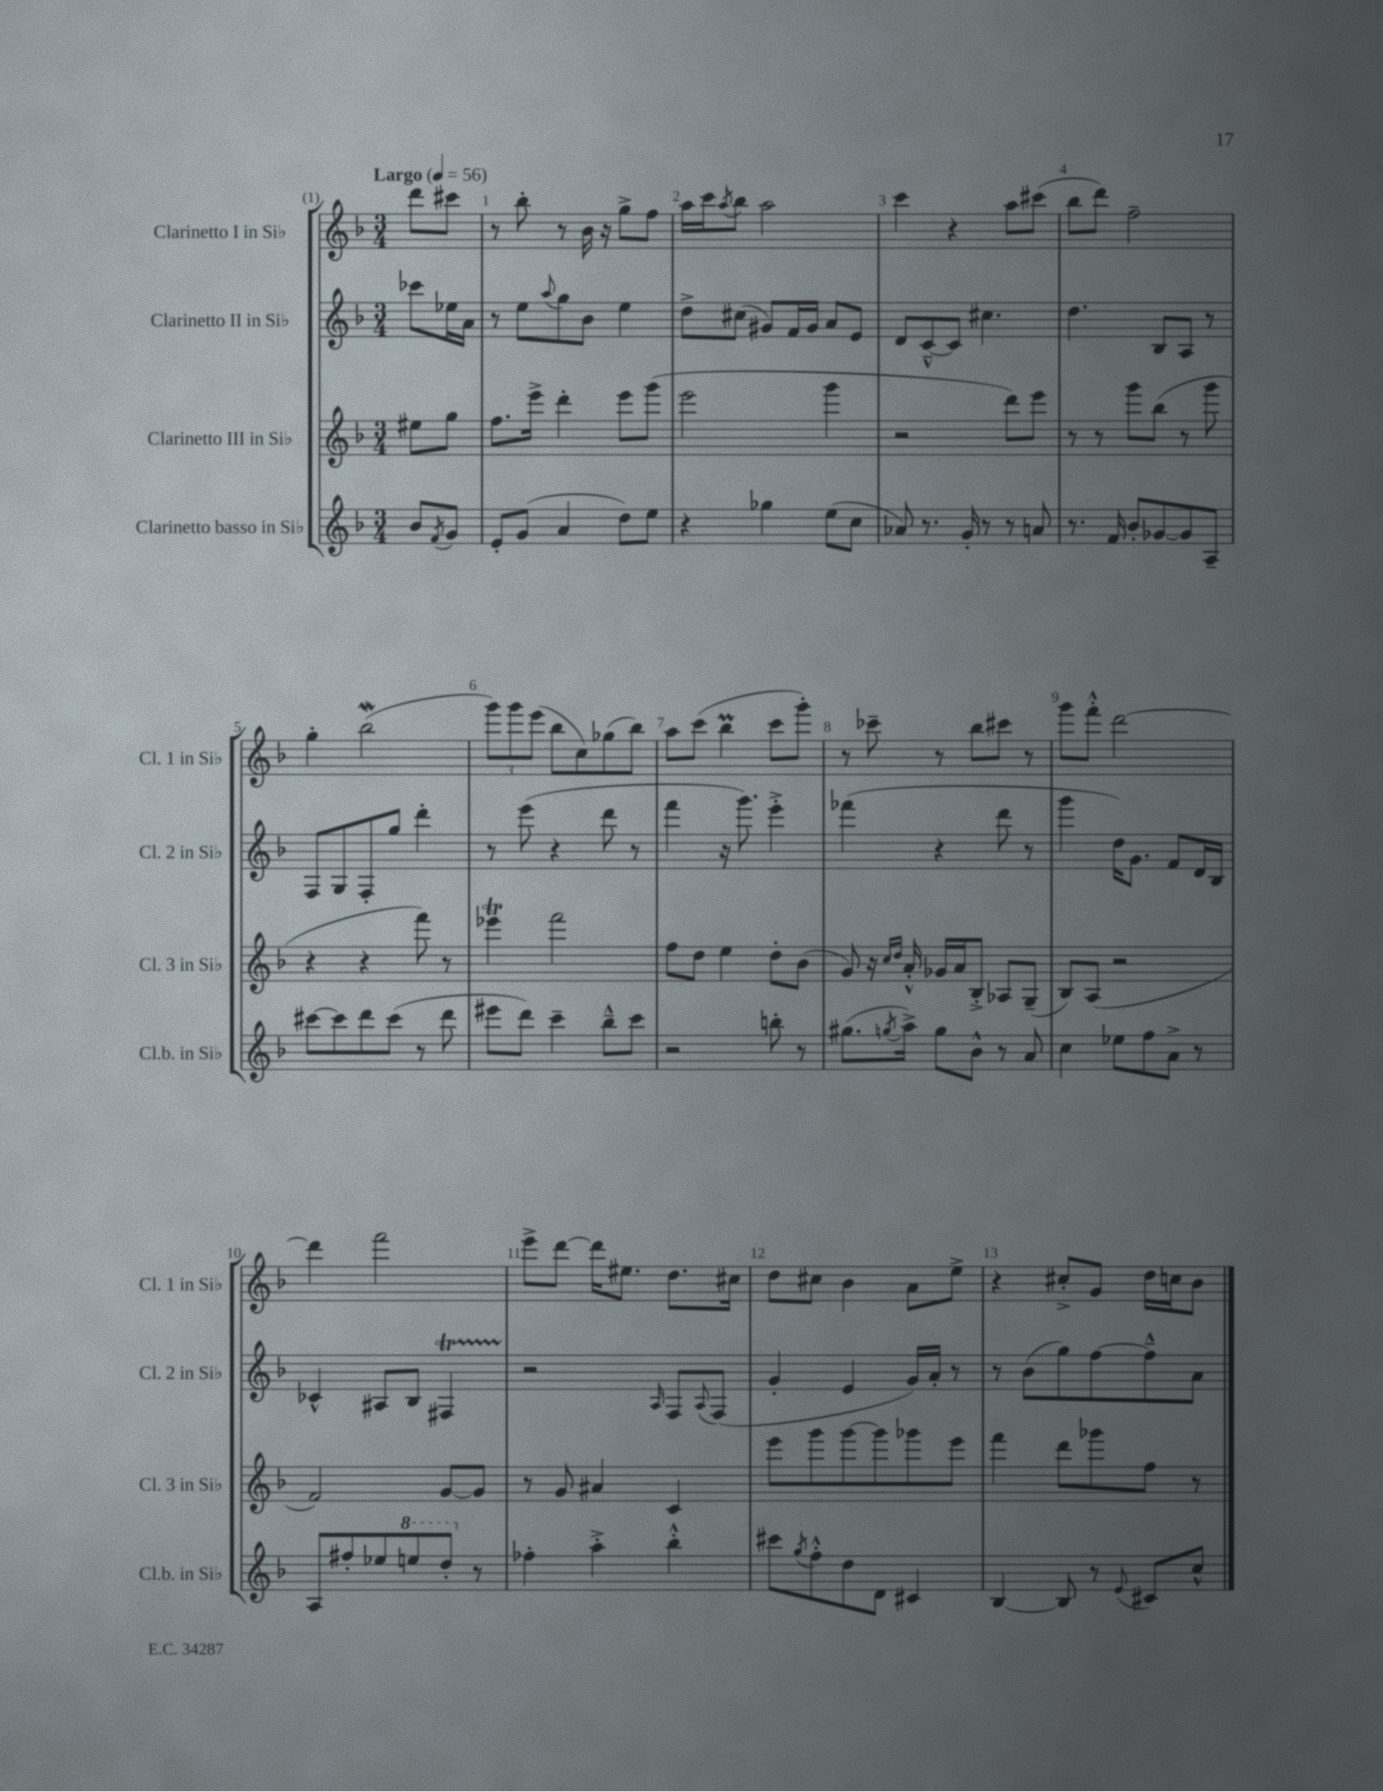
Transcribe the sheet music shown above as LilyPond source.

<<
\new StaffGroup <<
\new Staff = "s0" \with { instrumentName = "Clarinetto I in Sib" shortInstrumentName = "Cl. 1 in Sib" } {
    \clef treble \key f \major \numericTimeSignature \time 3/4 \partial 4 \tempo "Largo" 4 = 56
    d'''8 cis'''8 |
    r8 bes''8-. r8 bes'16 r16 g''8-> f''8 |
    a''16 c'''16 \acciaccatura { a''8 } bes''8 a''2 |
    c'''4 r4 a''8 cis'''8( |
    bes''8 d'''8) f''2-- |
    g''4-. bes''2\mordent( |
    \tuplet 3/2 { g'''8) g'''8 e'''8( } bes''8 c''8) ges''8( bes''8) |
    a''8 c'''8( bes''4\prall c'''8 g'''8-.) |
    r8 ces'''8-- r8 bes''8 cis'''8 r8 |
    g'''8 f'''8-.-^ d'''2~ |
    d'''4 f'''2 |
    e'''8-> d'''8~ d'''16 eis''8. d''8. cis''16 |
    d''8 cis''8 bes'4 a'8 e''8-> |
    r4 cis''8-.-> g'8 d''16 c''16 bes'8 \bar "|." |
}
\new Staff = "s1" \with { instrumentName = "Clarinetto II in Sib" shortInstrumentName = "Cl. 2 in Sib" } {
    \clef treble \key f \major \numericTimeSignature \time 3/4 \partial 4
    ces'''8 ees''16 a'16 |
    r8 e''8 \appoggiatura { a''8 } g''8 bes'8 e''4 |
    d''8-> cis''8( gis'8) f'16 gis'16 a'8 e'8 |
    d'8 c'8~---^ c'8 cis''4. |
    d''4. bes8 a8 r8 |
    f8 g8 f8-. g''8 d'''4-. |
    r8 e'''8( r4 d'''8 r8 |
    f'''4 r16 g'''8.) e'''4-.-> |
    fes'''4( r4 d'''8 r8 |
    g'''4 d''16) g'8. f'8 d'16 bes16 |
    ces'4-^ ais8 bes8 fis4\startTrillSpan |
    r2\stopTrillSpan \grace { a16 } f8 \appoggiatura { a8 } f8( |
    g'4-. e'4 g'16) a'16-. r8 |
    r8 bes'8( g''8) f''8~ f''8---^ a'8 \bar "|." |
}
\new Staff = "s2" \with { instrumentName = "Clarinetto III in Sib" shortInstrumentName = "Cl. 3 in Sib" } {
    \clef treble \key f \major \numericTimeSignature \time 3/4 \partial 4
    eis''8 g''8 |
    f''8. e'''16-> d'''4-. e'''8 g'''8( |
    e'''2 g'''4 |
    r2 d'''8) e'''8 |
    r8 r8 g'''8 bes''8( r8 g'''8 |
    r4 r4 f'''8) r8 |
    ees'''4\trill f'''2 |
    f''8 d''8 e''4 d''8-. bes'8( |
    g'8) r16 \grace { c''16 d''16 } a'16-.-^ ges'16 a'16 bes8-.-> aes8 g8--( |
    bes8) a8( r2 |
    f'2) g'8~ g'8 |
    r8 g'8 ais'4 c'4 |
    e'''8 g'''8 g'''8~ g'''8 ges'''8 e'''8 |
    f'''4 d'''8 ges'''8 f''8 r8 \bar "|." |
}
\new Staff = "s3" \with { instrumentName = "Clarinetto basso in Sib" shortInstrumentName = "Cl.b. in Sib" } {
    \clef treble \key f \major \numericTimeSignature \time 3/4 \partial 4
    bes'8 \acciaccatura { f'8 } g'8 |
    e'8-. g'8( a'4 d''8) e''8 |
    r4 ges''4 e''8( c''8 |
    aes'8) r8. g'16-. r8 r8 a'8 |
    r8. f'16 bes'8-. ges'8~ ges'8 a8-- |
    cis'''8~ cis'''8 d'''8 cis'''8( r8 d'''8 |
    eis'''8 d'''8) c'''4-- bes''8---^ c'''8 |
    r2 b''8-. r8 |
    gis''8.( \acciaccatura { g''8 } a''16->) g''8 bes'8-^ r8 a'8 |
    c''4 ees''8 f''8 a'8-> r8 |
    a8 fis''8-. ees''8 \ottava #1 e'''!8 d'''8-. \ottava #0 r8 |
    fes''4-. a''4-.-> bes''4-.-^ |
    cis'''8 \acciaccatura { g''8 } f''8-.-^ d''8 d'8 cis'4 |
    bes4~ bes8 r8 \appoggiatura { e'8 } cis'8 c''8-^ \bar "|." |
}
>>
>>
\layout { \context { \Score \override BarNumber.break-visibility = ##(#f #t #t) barNumberVisibility = #all-bar-numbers-visible } }
